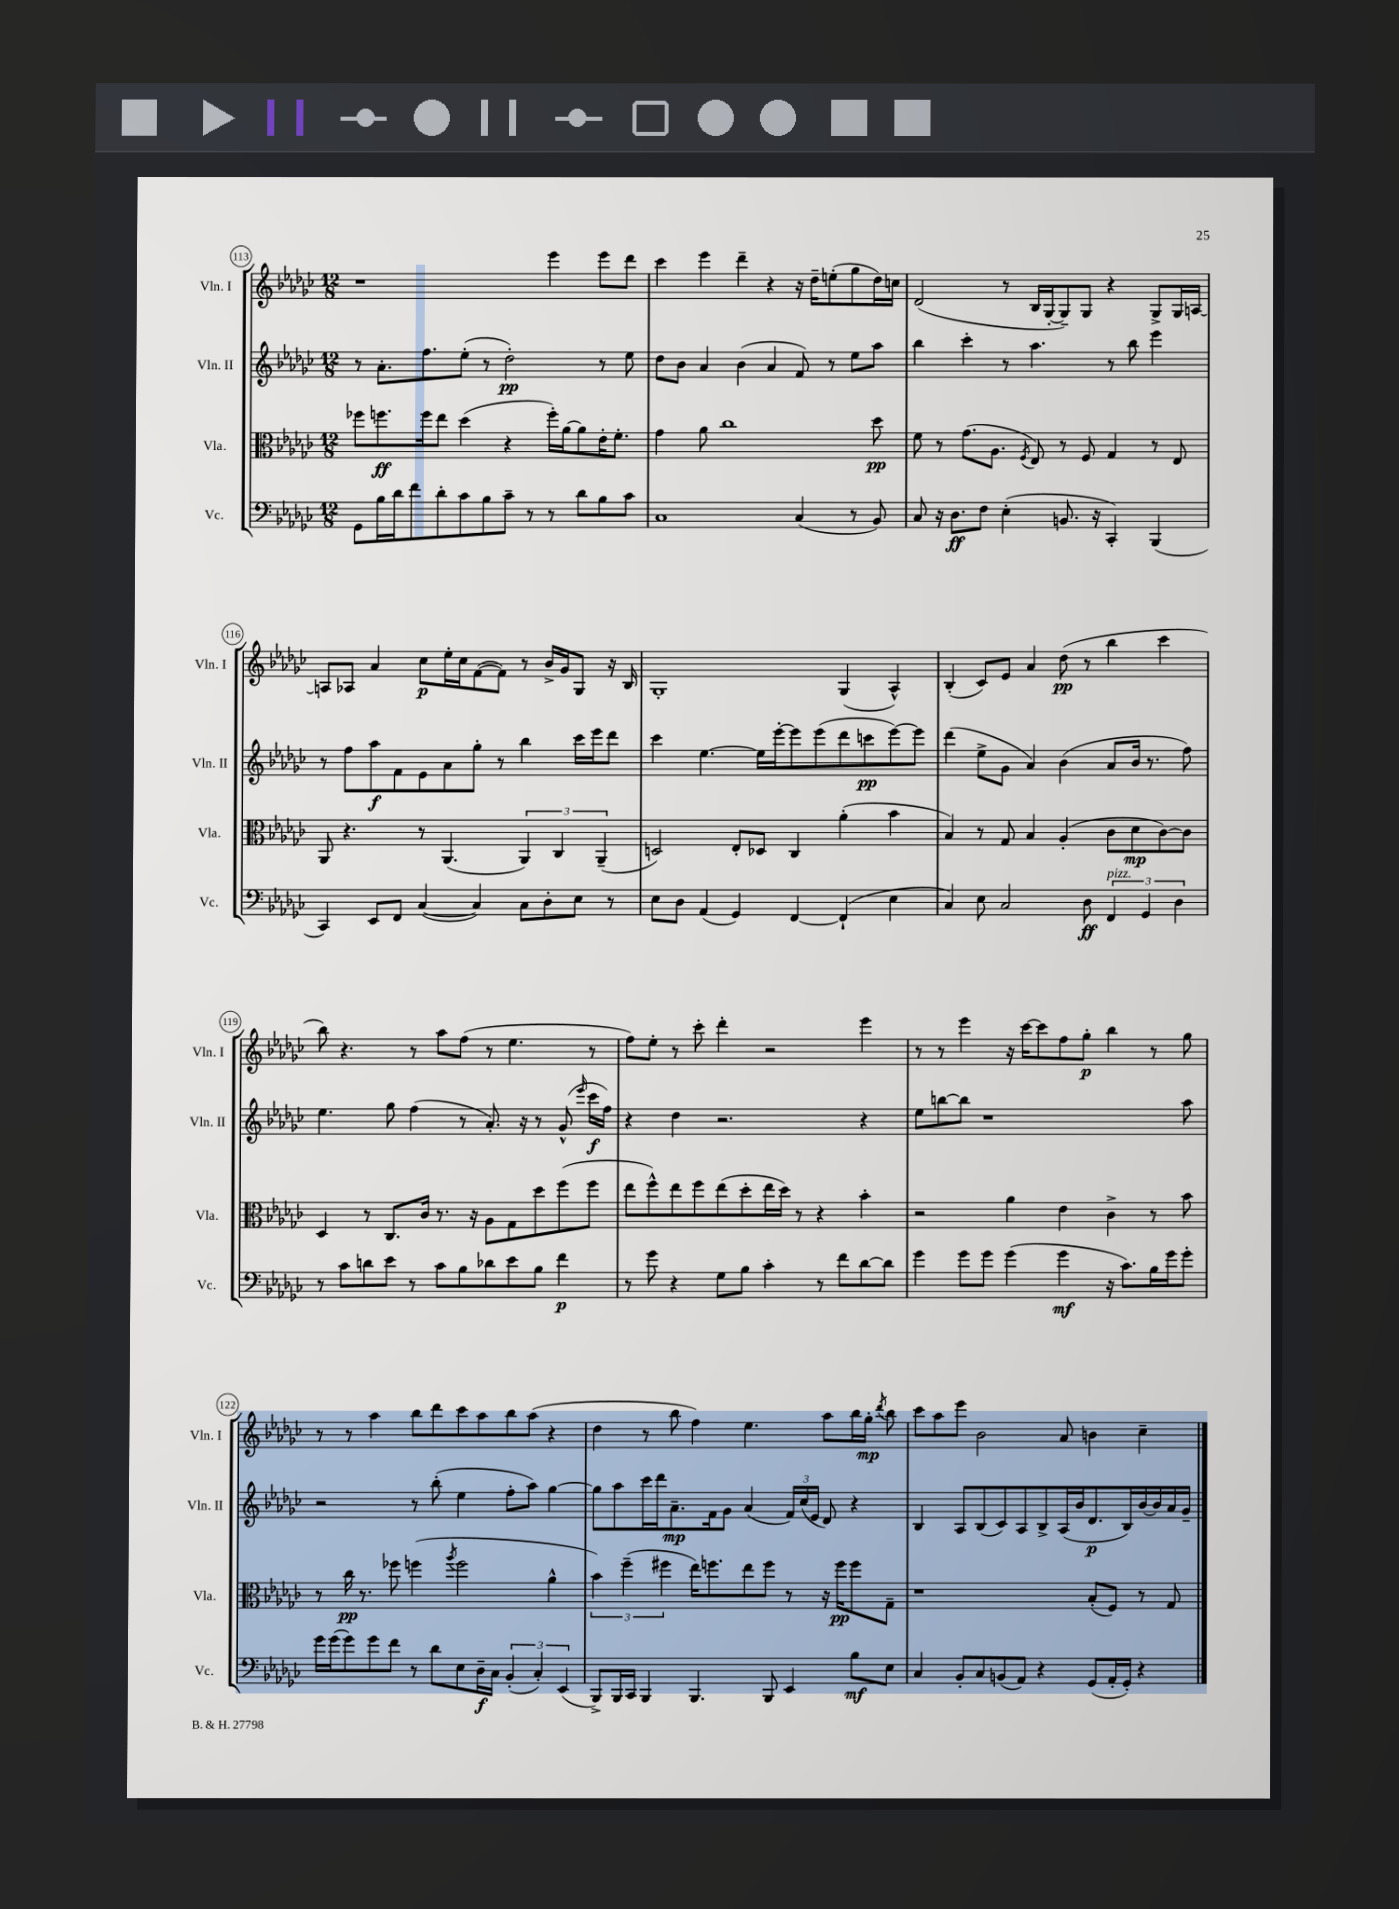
<<
\new StaffGroup <<
\new Staff = "s0" \with { instrumentName = "Vln. I" shortInstrumentName = "Vln. I" } {
    \clef treble \key ges \major \numericTimeSignature \time 12/8
    \autoBeamOff r1 ees'''4 ees'''8[ des'''8] |
    ces'''4 ees'''4 des'''4-- r4 r16 des''16[-- e''8-.( ges''8 des''16) c''16] |
    des'2( r8 bes16[ ges16~-. ges8--) ges8] r4 ges8[-> ges16 a16]~ |
    a8[ aes8] aes'4 ces''8[\p ees''16-. ces''16 f'8~( f'8]) r8 bes'16[-> ges'16 ges8] r16 bes16 |
    ges1-. ges4( aes4-^) |
    bes4-.( ces'8[) ees'8] aes'4 des''8\pp( r8 bes''4 ces'''4 |
    bes''8) r4. r8 aes''8[ f''8]( r8 ees''4. r8 |
    f''8[) ees''8]-. r8 ces'''8-. des'''4-. r2 ees'''4 |
    r8 r8 ees'''4 r16 ces'''16[~ ces'''8 f''8 ges''8]-.\p bes''4 r8 ges''8 |
    r8 r8 aes''4 bes''8[ des'''8 ces'''8 aes''8 bes''8 aes''8]( r4 |
    des''4 r8 bes''8 f''4) ees''4. aes''8[ bes''16 ges''16]-.\mp \acciaccatura { des'''8 } bes''8 |
    ces'''8[ aes''8 ees'''8] bes'2 aes'8 b'4 ces''4-- \bar "|." |
}
\new Staff = "s1" \with { instrumentName = "Vln. II" shortInstrumentName = "Vln. II" } {
    \clef treble \key ges \major \numericTimeSignature \time 12/8
    \autoBeamOff r8 aes'8.[-. f''8. ees''8]-.( r8 des''2-.\pp) r8 ees''8 |
    des''8[ bes'8] aes'4 bes'4( aes'4 f'8) r8 ees''8[ aes''8] |
    bes''4 ces'''4-. r8 aes''4. r8 bes''8 ees'''4 |
    r8 f''8[ aes''8\f f'8 ees'8 aes'8 ges''8]-. r8 bes''4 ces'''16[ ees'''16 des'''8] |
    ces'''4 ees''4.~ ees''16[ ees'''16~-. ees'''8 ees'''8( des'''8 c'''8\pp ees'''8~) ees'''8] |
    des'''4( ees''8[-> ges'8] aes'4) bes'4( aes'8[ bes'16] r8. f''8) |
    ees''4. ges''8 f''4( r8 aes'8.-.) r16 r8 ges'8-^( \grace { ees'''16 } ces'''16[\f f''16]) |
    r4 des''4 r2. r4 |
    ees''8[ b''8~ b''8] r1 aes''8 |
    r2 r8 bes''8-.( ees''4 f''8[-. aes''8]) ges''4~ |
    ges''8[ aes''8 ces'''16 des'''16 aes'8.--\mp f'16 ges'8] aes'4( \tuplet 3/2 { f'16[) ces''16( ees'16] } des'8) r4 |
    bes4 aes8[ bes8( ces'8) aes8 bes8-> aes16( bes'16 des'8.\p bes16) bes'16~ bes'16 aes'16 ges'16]-- \bar "|." |
}
\new Staff = "s2" \with { instrumentName = "Vla." shortInstrumentName = "Vla." } {
    \clef alto \key ges \major \numericTimeSignature \time 12/8
    \autoBeamOff fes''8[ f''8.\ff f''16 ees''8] des''4( r4 f''16[-.) aes'16~ aes'8 ees'16-. f'8.]-. |
    ges'4 aes'8 ces''1 des''8\pp |
    f'8 r8 ges'8.[( aes8.] \acciaccatura { f8 } ees8) r8 f8 ges4 r8 ees8 |
    aes,8 r4. r8 aes,4.( \tuplet 3/2 { aes,4) ces4 aes,4--( } |
    d2) ees8[-. des8] ces4 aes'4-.( bes'4 |
    bes4) r8 ges8 bes4 aes4-.( ces'8[ des'8\mp ces'8~) ces'8] |
    des4 r8 ces8.[ ces'16] r8. r16 aes8[ ges8 des''8 f''8( f''8] |
    ees''8[ f''8-^) ees''8 f''8 ees''8( des''8-. ees''16 des''16]) r8 r4 bes'4-. |
    r2 aes'4 ees'4 ces'4-> r8 bes'8 |
    r8 ces''16\pp r8. fes''8 f''4( \acciaccatura { aes''8 } f''2 aes'4-^ |
    \tuplet 3/2 { bes'4) f''4--( fis''4 } ees''16[) f''8. ees''8 f''8] r8 r16 f''16[\pp f''8 ges8]-- |
    r1 bes8[-.( f8]) r8 ges8 \bar "|." |
}
\new Staff = "s3" \with { instrumentName = "Vc." shortInstrumentName = "Vc." } {
    \clef bass \key ges \major \numericTimeSignature \time 12/8
    \autoBeamOff ges,8[ bes16 des'16 f'8 des'8-. ces'8 bes8 ces'8]-- r8 r8 des'8[ bes8 ces'8] |
    ces1 ces4( r8 bes,8) |
    ces8 r16 des8.[\ff f8] ees4-.( b,8. r16 ces,4-.) bes,,4( |
    ces,4) ees,8[ f,8] ces4~( ces4) ces8[ des8-. ees8] r8 |
    ees8[ des8] aes,4( ges,4) f,4~ f,4-!( ees4 |
    ces4) ees8 ces2 des8\ff \tuplet 3/2 { f,4^\markup { \italic "pizz." } ges,4 des4 } |
    r8 ces'8[ d'8 ees'8] r8 ces'8[ bes8 des'8 ees'8 bes8] f'4\p |
    r8 ges'8 r4 ges8[ bes8] ces'4-. r8 f'8[ des'8~ des'8] |
    ges'4 ges'8[ ges'8] ges'4( ges'4\mf r16 ces'8.[) bes16 ges'16 ges'8]-. |
    ges'16[ ges'16( ges'8) ges'8 f'8] r8 des'8[ ees8 des16--\f ces16] \tuplet 3/2 { bes,4-.( ces4-.) ees,4( } |
    bes,,8[->) bes,,16 ces,16] bes,,4 bes,,4. bes,,8 ees,4 bes8[\mf ees8] |
    ces4 bes,8[-. ces8 b,8( aes,8]) r4 ges,8[( aes,16-. ges,16]-.) r4 \bar "|." |
}
>>
>>
\layout { \context { \Score currentBarNumber = #113 \override BarNumber.stencil = #(make-stencil-circler 0.1 0.3 ly:text-interface::print) } }
